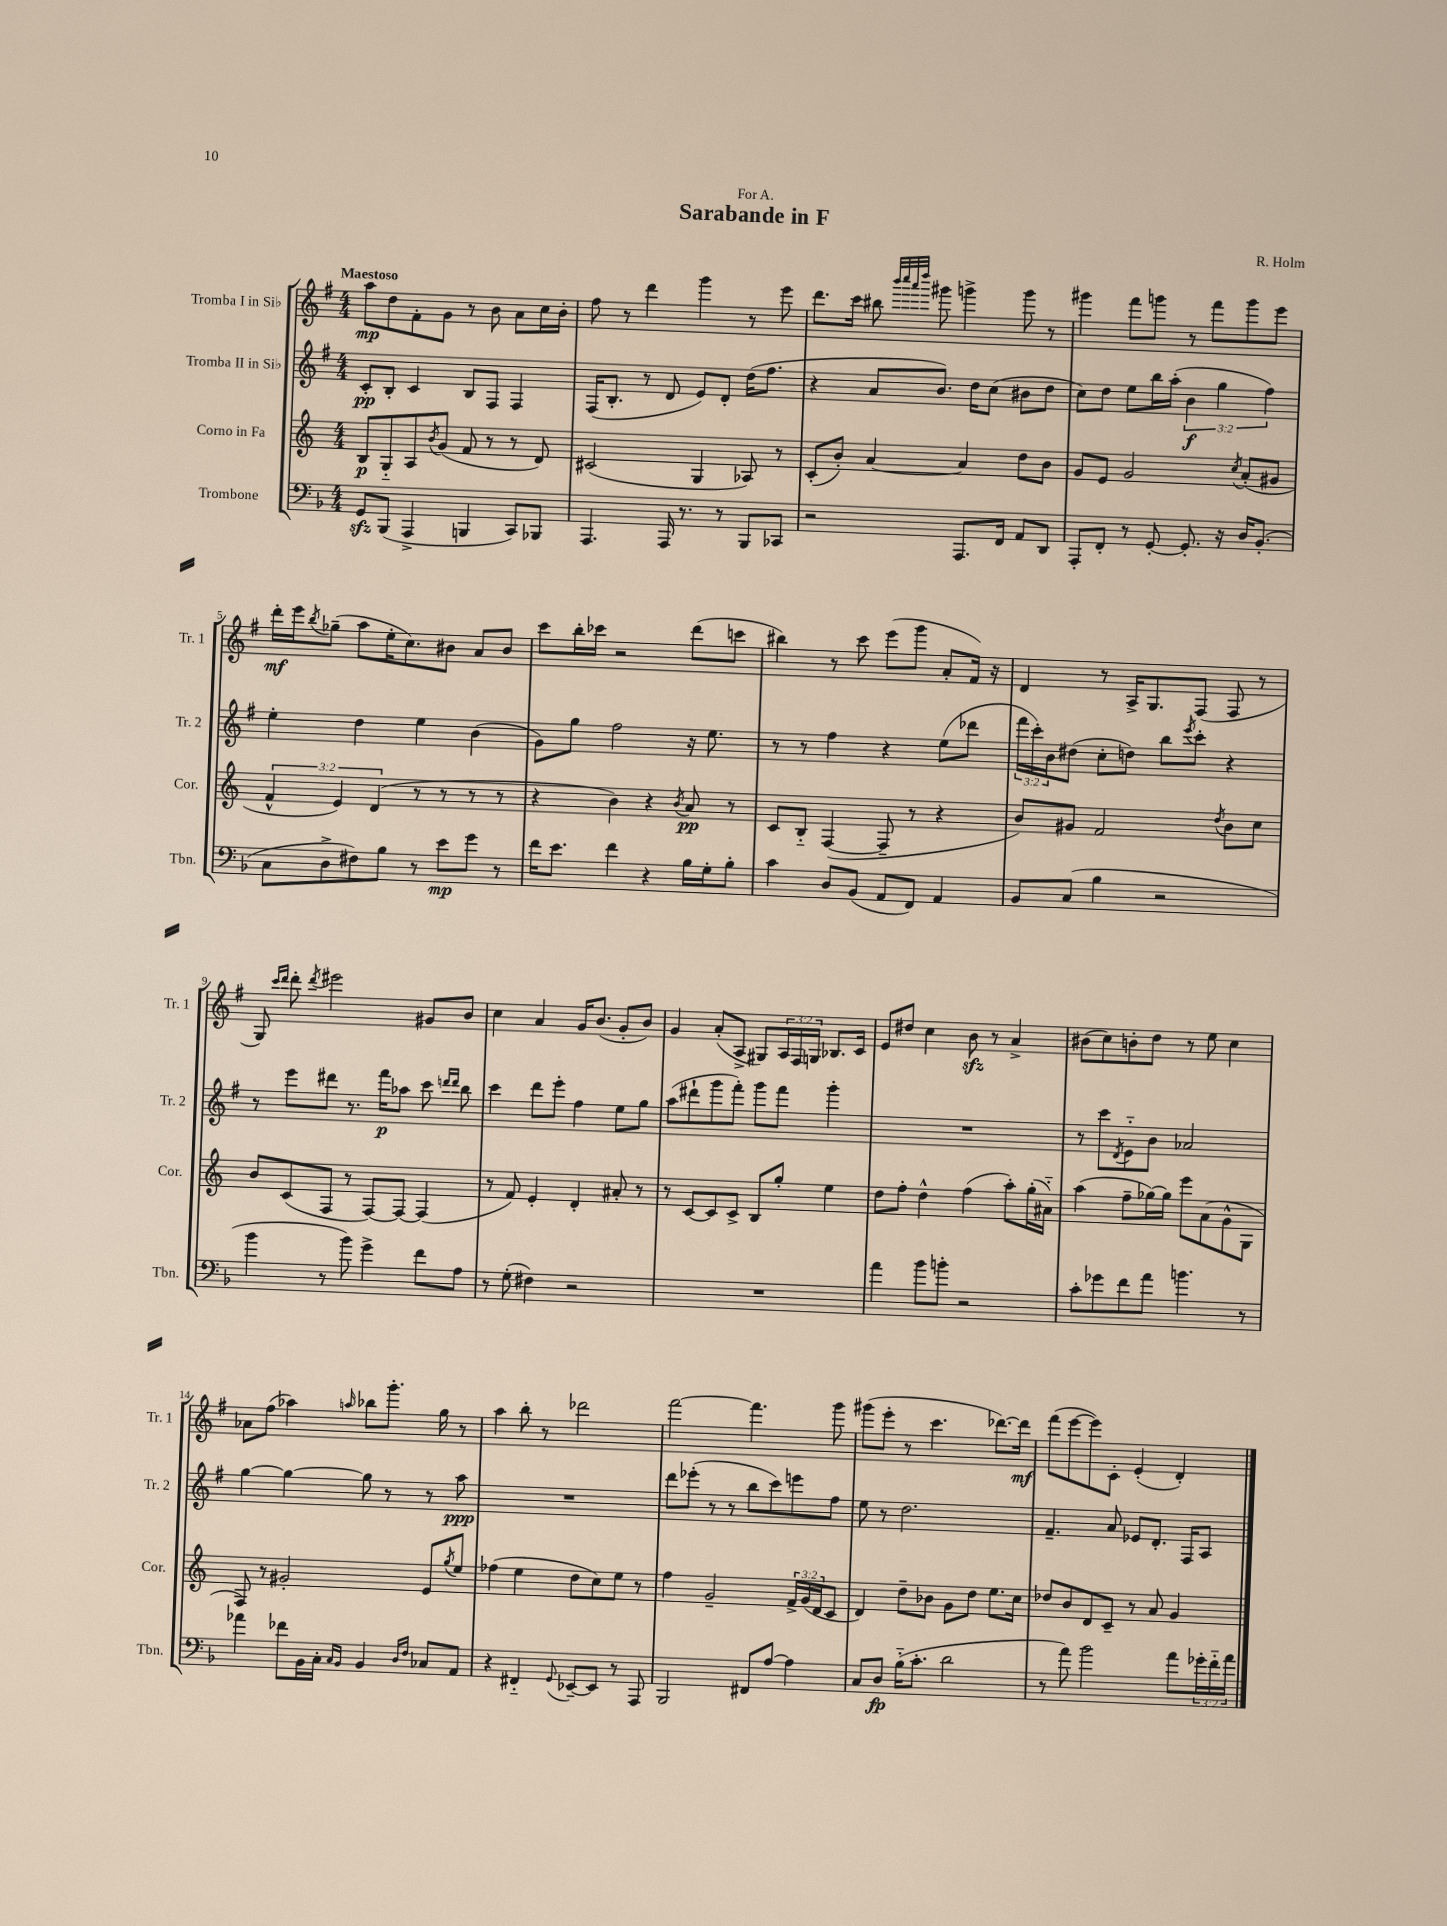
\header { title = "Sarabande in F" composer = "R. Holm" dedication = "For A." }
<<
\new StaffGroup <<
\new Staff = "s0" \with { instrumentName = "Tromba I in Sib" shortInstrumentName = "Tr. 1" } {
    \clef treble \key g \major \numericTimeSignature \time 4/4 \override Staff.TupletNumber.text = #tuplet-number::calc-fraction-text \tempo "Maestoso"
    a''8\mp d''8 fis'8-. g'8 r8 b'8 a'8 c''16 b'16-. |
    fis''8 r8 d'''4 g'''4 r8 e'''8 |
    d'''8. c'''16 bis''8 \grace { b'''32 c''''32 a'''32 d''''32 } gis'''8 g'''4-> g'''8 r8 |
    gis'''4 fis'''8 g'''8 r8 fis'''8 g'''8 e'''8 |
    d'''16-.\mf e'''16 \acciaccatura { b''8 } ges''8--( a''8 e''16-. c''8.) bis'8 a'8 bis'8 |
    c'''8 b''16-. ces'''16 r2 d'''8( c'''8 |
    bis''4) r8 c'''8 e'''8( g'''8 a'8-. fis'16) r16 |
    d'4 r8 a16-> g8. fis8( fis8 r8 |
    g8) \grace { c'''16 d'''16 } d'''8-. \acciaccatura { d'''8 } eis'''2 gis'8 b'8 |
    c''4 a'4 g'16 b'8.( g'8-. b'8) |
    g'4 a'8-.( a8-> gis8) \tuplet 3/2 { a16 fis16 g16 } bes8. c'16 |
    e'8 dis''8 c''4 b'8\sfz r8 a'4-> |
    bis'8( c''8) b'8-. d''8 r8 e''8 c''4 |
    aes'8 fis''8( aes''4) \grace { a''16 } bes''8 g'''8.-. g''16 r8 |
    a''4 b''8-. r8 des'''2 |
    fis'''2~ fis'''4. g'''8 |
    gis'''8( e'''8-. r8 c'''4. des'''8.~) des'''16\mf |
    fis'''8( e'''8~ e'''8) c'8-. e'4-.( d'4-.) \bar "|." |
}
\new Staff = "s1" \with { instrumentName = "Tromba II in Sib" shortInstrumentName = "Tr. 2" } {
    \clef treble \key g \major \numericTimeSignature \time 4/4 \override Staff.TupletNumber.text = #tuplet-number::calc-fraction-text
    c'8-.\pp b8-. c'4 b8 fis8 fis4 |
    fis16( b8.-. r8 d'8 e'8) d'8-. d''16( fis''8. |
    r4 a'8 b'8.) d''16 c''8( bis'8 d''8 |
    c''8) d''8 e''8 b''16 a''16-.( \tuplet 3/2 { b'4\f g''4 fis''4) } |
    e''4-. d''4 e''4 b'4( |
    g'8) g''8 fis''2 r16 e''8. |
    r8 r8 fis''4 r4 e''8( des'''8 |
    \tuplet 3/2 { fis'''16 c'''16-.) b'16 } dis''8( c''8-. d''8) b''8 \acciaccatura { e'''8 } c'''8-. r4 |
    r8 e'''8 dis'''8 r8. fis'''16\p aes''8 c'''8 \grace { d'''16 d'''16 } b''8 |
    c'''4 d'''8 e'''8-. fis''4 e''8 g''8 |
    a''8( dis'''8-! g'''8 fis'''8-.) g'''8 fis'''8 g'''4-. |
    R1 |
    r8 c'''8 \acciaccatura { d'8 } e'8-_ b'8 aes'2 |
    g''4~ g''4~ g''8 r8 r8 a''8\ppp |
    R1 |
    d'''8 ees'''8-.( r8 r8 b''8 c'''8) e'''8 fis''8 |
    e''8 r8 d''2. |
    fis'4.-- a'8 ees'8 d'8.-. fis16 a8 \bar "|." |
}
\new Staff = "s2" \with { instrumentName = "Corno in Fa" shortInstrumentName = "Cor." } {
    \clef treble \key c \major \numericTimeSignature \time 4/4 \override Staff.TupletNumber.text = #tuplet-number::calc-fraction-text
    b8\p g8-_ a8 \acciaccatura { b'8 } g'8( f'8 r8 r8 d'8) |
    cis'2( g4 aes8) r8 |
    c'8-.( b'8-.) a'4~ a'4 d''8 b'8 |
    g'8 e'8 g'2 \acciaccatura { c''8 } a'8-.( gis'8 |
    \tuplet 3/2 { f'4-^ e'4) d'4( } r8 r8 r8 r8 |
    r4 b'4) r4 \acciaccatura { b'8 } a'8\pp r8 |
    c'8 b8-_ f4~( f8-- r8 r4 |
    b'8) gis'8 f'2 \acciaccatura { d''8 } b'8 c''8 |
    b'8 c'8( f8 r8 f8~) f8~ f4( |
    r8 f'8) e'4-. d'4-. ais'8-. r8 |
    r8 c'8~ c'8 c'8-> b8 g''8-. e''4 |
    d''8 f''8-. d''4-^ f''4( a''8-.) g''16-.( ais'16-_) |
    a''4( f''8-- ges''16~) ges''16 e'''8 a'8( g'8-^ g8 |
    f8) r8 gis'2-. e'8 \acciaccatura { g''8 } e''8 |
    fes''4( e''4 d''8 c''8) e''8 r8 |
    f''4 g'2-- \tuplet 3/2 { f'16-> g'16( d'16 } c'8 |
    d'4) d''8-- bes'8 g'8 d''8 e''8. c''16 |
    des''8 b'8 d'8 c'8-- r8 a'8 g'4 \bar "|." |
}
\new Staff = "s3" \with { instrumentName = "Trombone" shortInstrumentName = "Tbn." } {
    \clef bass \key f \major \numericTimeSignature \time 4/4 \override Staff.TupletNumber.text = #tuplet-number::calc-fraction-text
    g,8\sfz bes,,8( a,,4-> b,,4 c,8) bes,,8 |
    a,,4. a,,16 r8. r8 bes,,8 ces,8 |
    r2 a,,8. f,16 a,8 d,8 |
    a,,8-. f,8-. r8 g,8~-. g,8.-. r16 d16 bes,8.-.( |
    c8 d8-> fis8) bes8 r8 e'8\mp g'8 r8 |
    f'16 e'8. f'4 r4 bes16 g16-. bes8-. |
    c'4 d8 bes,8( a,8 f,8) a,4 |
    bes,8 c8( bes4 r2 |
    bes'4 r8 bes'8) g'4-> f'8 a8 |
    r8 g8-.( fis4) r2 |
    R1 |
    a'4 bes'8 b'8-. r2 |
    c'8-. ges'8 f'8 a'8 b'4. r8 |
    aes'4 fes'8 bes,16 c16-. \grace { c16 bes,16 } bes,4 \grace { d16 f16 } ces8 a,8 |
    r4 fis,4-_ \appoggiatura { g,8 } ees,8~-- ees,8 r8 a,,8 |
    bes,,2 fis,8 a8~ a4 |
    c8 d8\fp bes16-_( c'8.-. d'2 |
    r8 a'8) bes'2 a'8 \tuplet 3/2 { ges'16-. f'16-_ a'16 } \bar "|." |
}
>>
>>
